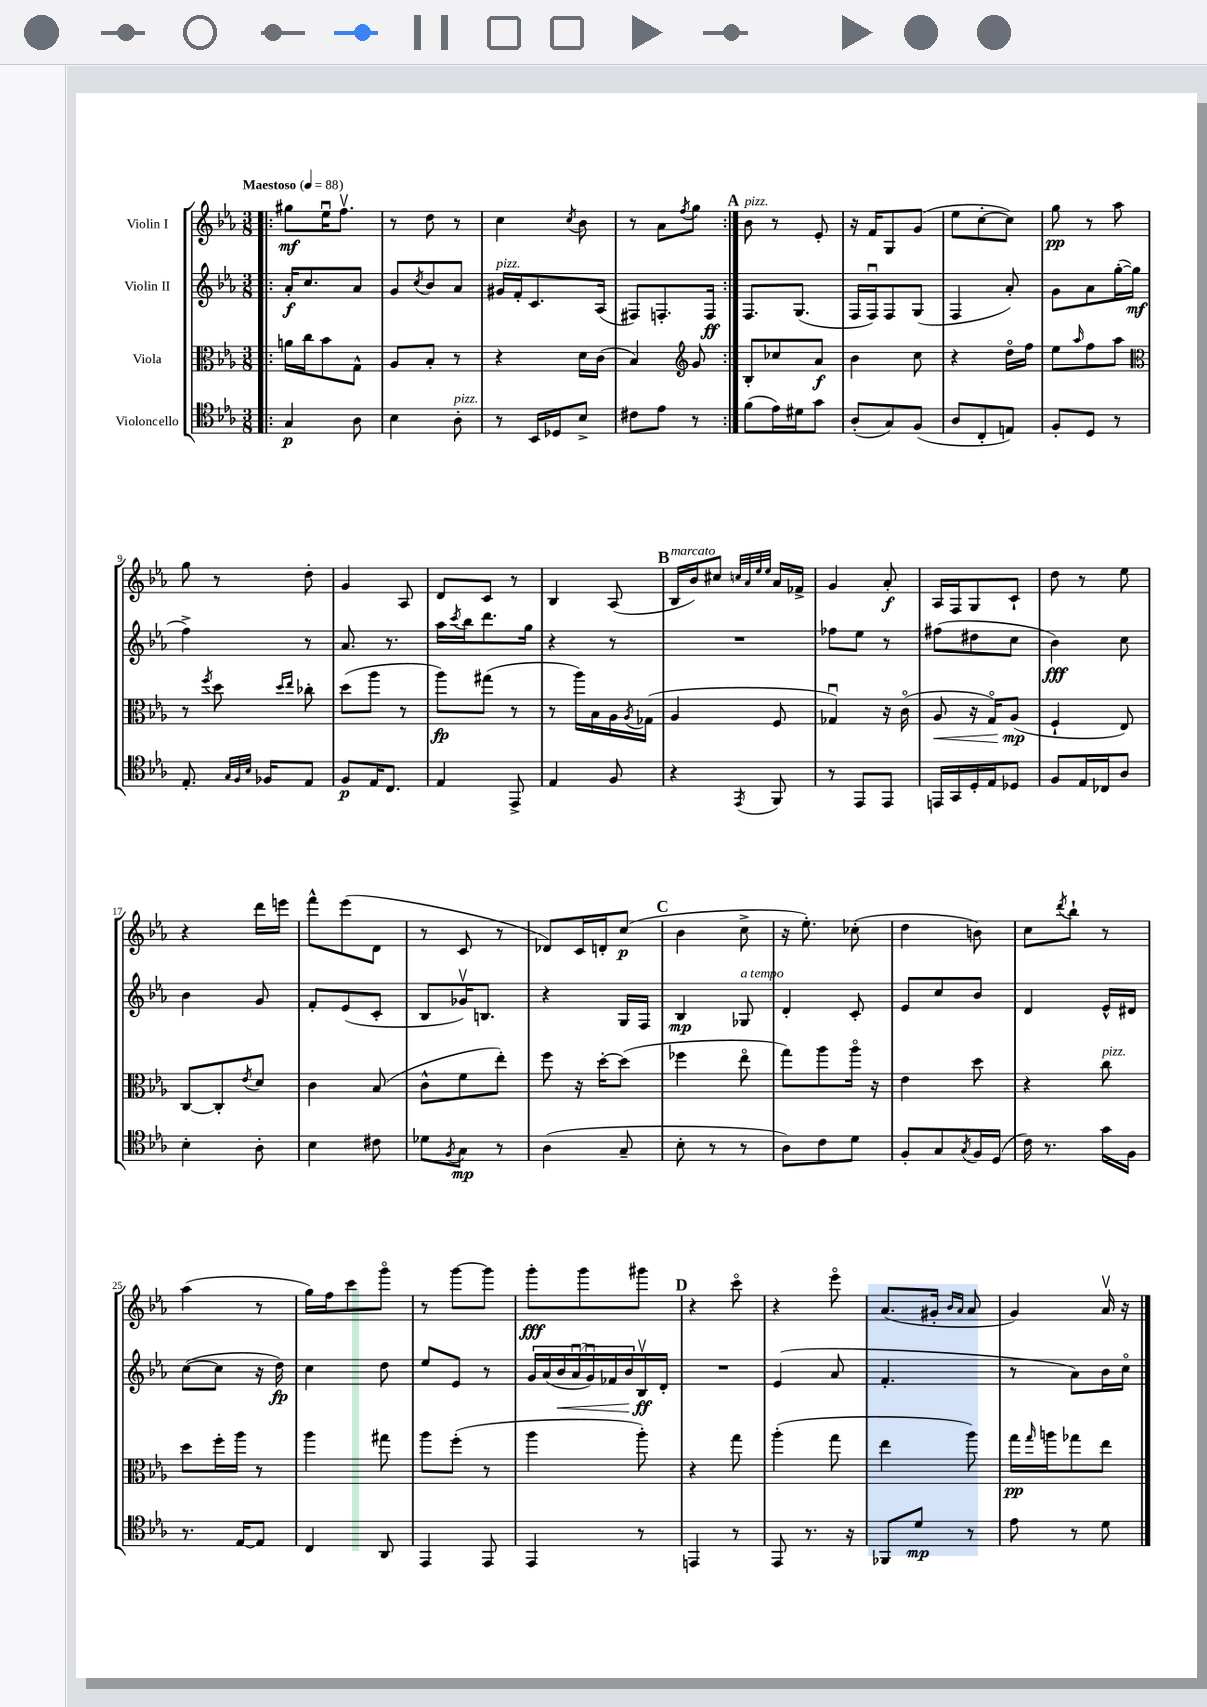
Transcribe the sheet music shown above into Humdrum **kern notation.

**kern	**dynam	**kern	**dynam	**kern	**dynam	**kern	**dynam
*part4	*part4	*part3	*part3	*part2	*part2	*part1	*part1
*staff4	*staff4	*staff3	*staff3	*staff2	*staff2	*staff1	*staff1
*I"Violoncello	*	*I"Viola	*	*I"Violin II	*	*I"Violin I	*
*clefC4	*	*clefC3	*	*clefG2	*	*clefG2	*
*k[b-e-a-]	*	*k[b-e-a-]	*	*k[b-e-a-]	*	*k[b-e-a-]	*
*M3/8	*	*M3/8	*	*M3/8	*	*M3/8	*
*MM88	*	*MM88	*	*MM88	*	*MM88	*
=1!|:	=1!|:	=1!|:	=1!|:	=1!|:	=1!|:	=1!|:	=1!|:
!	!	!	!	!	!	!LO:TX:a:B:t=Maestoso	!
4G/	p	16an\LL	.	16a-'/KL	f	8gg#X\L	mf
.	.	16cc\J	.	8.cc/	.	.	.
.	.	8b-\	.	.	.	16ee-u\K	.
.	.	.	.	.	.	8.ffv\J	.
8A-\	.	8G^^\J	.	8a-/J	.	.	.
=2	=2	=2	=2	=2	=2	=2	=2
4B-\	.	8A-/L	.	8g/L	.	8r	.
.	.	.	.	8qcc/	.	.	.
.	.	8B-'/J	.	8b-/	.	8dd\	.
!LO:TX:a:i:t=pizz.	!	!	!	!	!	!	!
8A-'\	.	8r	.	8a-/J	.	8r	.
=3	=3	=3	=3	=3	=3	=3	=3
!	!	!	!	!LO:TX:a:i:t=pizz.	!	!	!
8r	.	4r	.	16g#X/LL	.	4cc\	.
.	.	.	.	16f'/J	.	.	.
16BB-/LL	.	.	.	8.c/	.	.	.
16D-X/J	.	.	.	.	.	.	.
.	.	.	.	.	.	8qcc/	.
8B-^/J	.	16d\LL	.	.	.	8b-\	.
.	.	(16c\JJ	.	(16A-/Jk	.	.	.
=4	=4	=4	=4	=4	=4	=4	=4
8c#X\L	.	4B-/)	.	8F#X/L)	.	8r	.
8e-\J	.	.	.	8.Fn'/	.	8a-\L	.
*	*	*clefG2	*	*	*	*	*
.	.	.	.	.	.	8qff/	.
8r	.	8g/	.	.	.	8gg\J	.
.	.	.	.	16F/Jk	ff	.	.
!!LO:REH:place=s1:t=A
=5:|!	=5:|!	=5:|!	=5:|!	=5:|!	=5:|!	=5:|!	=5:|!
!	!	!	!	!	!	!LO:TX:a:i:t=pizz.	!
(8f\L	.	8B-'/L	.	8.F/L	.	8b-\	.
16e-\L)	.	8cc-X/	.	.	.	8r	.
16d#X\J	.	.	.	(8.G/J	.	.	.
8g\J	.	8a-/J	f	.	.	8e-'/	.
=6	=6	=6	=6	=6	=6	=6	=6
(8A-'/L	.	4b-\	.	16F/LL	.	16r	.
.	.	.	.	16Fu/J)	.	16f/KL	.
8G/)	.	.	.	8F/	.	8G/	.
(8F/J	.	8cc\	.	(8G/J	.	(8g/J	.
=7	=7	=7	=7	=7	=7	=7	=7
8A-/L	.	4r	.	4F/	.	8ee-\L	.
8C'/	.	.	.	.	.	[8cc'\	.
8En/J)	.	16dd\LL	.	8a-'/)	.	8cc\J])	.
.	.	16ff\JJ	.	.	.	.	.
=8	=8	=8	=8	=8	=8	=8	=8
8F'/L	.	8ee-\L	.	8g\L	.	8gg\	pp
.	.	16qqaa-/	.	.	.	.	.
8D/J	.	8ff\	.	8a-\	.	8r	.
8r	.	8aa-\J	.	([16gg'\L	.	8aa-\	.
.	.	.	.	16gg\JJ]	mf	.	.
!!LO:LB:g=z
=9	=9	=9	=9	=9	=9	=9	=9
*	*	*clefC3	*	*	*	*	*
8.E-'/	.	8r	.	4ff^\)	.	8gg\	.
.	.	8qff/	.	.	.	.	.
.	.	8dd\	.	.	.	8r	.
32qqG/LLL	.	.	.	.	.	.	.
32qqF/	.	.	.	.	.	.	.
32qqB-/JJJ	.	.	.	.	.	.	.
16F-X/KL	.	.	.	.	.	.	.
.	.	16qqdd/LL	.	.	.	.	.
.	.	16qqee-/JJ	.	.	.	.	.
8E-/J	.	8cc-X'\	.	8r	.	8dd'\	.
=10	=10	=10	=10	=10	=10	=10	=10
8F/L	p	(8dd\L	.	8.a-/	.	4g/	.
16E-/K	.	8aa-\J	.	.	.	.	.
8.C/J	.	.	.	8.r	.	.	.
.	.	8r	.	.	.	8A-/	.
=11	=11	=11	=11	=11	=11	=11	=11
4E-/	.	8aa-\L)	fp	16aa-\LL	.	8d/L	.
.	.	.	.	8qccc/	.	.	.
.	.	.	.	16bb-\J	.	.	.
.	.	(8gg#X\J	.	8.ddd\	.	8c/J	.
8EE-^/	.	8r	.	.	.	8r	.
.	.	.	.	16gg\Jk	.	.	.
=12	=12	=12	=12	=12	=12	=12	=12
4E-/	.	8r	.	4r	.	4B-/	.
.	.	16aa-\LL)	.	.	.	.	.
.	.	16B-\	.	.	.	.	.
8F/	.	16A-\	.	8r	.	(8A-/	.
.	.	8qA-/	.	.	.	.	.
.	.	(16G-X\JJ	.	.	.	.	.
!!LO:REH:place=s1:t=B
=13	=13	=13	=13	=13	=13	=13	=13
!	!	!	!	!	!	!LO:TX:a:i:t=marcato	!
4r	.	4A-/	.	4.r	.	16B-/LL	.
.	.	.	.	.	.	16b-/J)	.
.	.	.	.	.	.	8cc#X/J	.
.	.	.	.	.	.	32qqccn/LLL	.
.	.	.	.	.	.	32qqa-/	.
.	.	.	.	.	.	32qqee-/	.
8qEE-/	.	.	.	.	.	32qqee-/JJJ	.
8FF/	.	8F/	.	.	.	16a-/LL	.
.	.	.	.	.	.	16f-X^/JJ	.
=14	=14	=14	=14	=14	=14	=14	=14
8r	.	4G-Xu/)	.	8ff-X\L	.	4g/	.
8EE-/L	.	.	.	8ee-\J	.	.	.
8EE-/J	.	16r	.	8r	.	8a-'/	f
.	.	(16c\	.	.	.	.	.
=15	=15	=15	=15	=15	=15	=15	=15
!	!	!	!LO:HP:b	!	!	!	!
16EEn/LL	.	8A-/	<	(8ff#X\L	.	16A-/LL	.
16GG/	.	.	.	.	.	16F/J	.
16D'/	.	16r	.	8dd#X\	.	8G/	.
16E-/J	.	16G/KL)	.	.	.	.	.
8D-X/J	.	(8A-/J	mp	8cc\J	.	8c`/J	.
.	.	.	[	.	.	.	.
=16	=16	=16	=16	=16	=16	=16	=16
8F/L	.	4F`/	.	4b-\)	fff	8dd\	.
16E-/L	.	.	.	.	.	8r	.
16C-X/J	.	.	.	.	.	.	.
8A-/J	.	8E-/)	.	8cc\	.	8ee-\	.
!!LO:LB:g=z
=17	=17	=17	=17	=17	=17	=17	=17
4B-'\	.	[8C/L	.	4b-\	.	4r	.
.	.	8C'/]	.	.	.	.	.
.	.	8qe-/	.	.	.	.	.
8A-'\	.	8d/J	.	8g/	.	16ddd\LL	.
.	.	.	.	.	.	16eeen\JJ	.
=18	=18	=18	=18	=18	=18	=18	=18
4B-\	.	4c\	.	8f'/L	.	8fff^^\L	.
.	.	.	.	(8e-/	.	(8eee-\	.
8c#X\	.	(8B-/	.	8c'/J	.	8d\J	.
=19	=19	=19	=19	=19	=19	=19	=19
8d-X\L	.	8c^^\L	.	8B-/L	.	8r	.
8qF/	.	.	.	.	.	.	.
8G\J	mp	8f\	.	16g-Xv/K)	.	8c/	.
.	.	.	.	8.Bn/J	.	.	.
8r	.	8ee-'\J)	.	.	.	8r	.
=20	=20	=20	=20	=20	=20	=20	=20
(4A-\	.	8ff\	.	4r	.	8d-X/L)	.
.	.	16r	.	.	.	16c/L	.
.	.	[16dd'\KL	.	.	.	16dn'/J	.
8G~/	.	(8dd\J]	.	16G/LL	.	(8cc/J	p
.	.	.	.	16F/JJ	.	.	.
!!LO:REH:place=s1:t=C
=21	=21	=21	=21	=21	=21	=21	=21
8B-'\	.	4ff-X\	.	4B-/	mp	4b-\	.
8r	.	.	.	.	.	.	.
!	!	!	!	!LO:TX:a:i:t=a tempo	!	!	!
8r	.	8ee-\	.	8G-X/	.	8cc^\	.
=22	=22	=22	=22	=22	=22	=22	=22
8A-\L)	.	8gg\L)	.	4d'/	.	16r	.
.	.	.	.	.	.	8.ee-'\)	.
8c\	.	8aa-\	.	.	.	.	.
8d\J	.	16aa-\Jk	.	8c'/	.	(8cc-X'\	.
.	.	16r	.	.	.	.	.
=23	=23	=23	=23	=23	=23	=23	=23
8F'/L	.	4e-\	.	8e-/L	.	4dd\	.
8G/	.	.	.	8cc/	.	.	.
8qG/	.	.	.	.	.	.	.
16F/L	.	8dd\	.	8b-/J	.	8bn\)	.
(16D/JJ	.	.	.	.	.	.	.
=24	=24	=24	=24	=24	=24	=24	=24
16c\)	.	4r	.	4d/	.	8cc\L	.
8.r	.	.	.	.	.	.	.
.	.	.	.	.	.	8qddd/	.
.	.	.	.	.	.	8bb-`\J	.
!	!	!LO:TX:a:i:t=pizz.	!	!	!	!	!
16g\LL	.	8cc\	.	16e-^^/LL	.	8r	.
16F\JJ	.	.	.	16d#X/JJ	.	.	.
!!LO:LB:g=z
=25	=25	=25	=25	=25	=25	=25	=25
8.r	.	8dd\L	.	([8cc\L	.	(4aa-\	.
.	.	16ff'\L	.	8cc\J]	.	.	.
[16E-/KL	.	16aa-\JJ	.	.	.	.	.
8E-/J]	.	8r	.	16r	.	8r	.
.	.	.	.	16dd\)	fp	.	.
=26	=26	=26	=26	=26	=26	=26	=26
4C/	.	4aa-\	.	4cc\	.	16gg\LL)	.
.	.	.	.	.	.	16ff\J	.
.	.	.	.	.	.	8ccc\	.
8AA-/	.	8gg#X\	.	8dd\	.	8ggg\J	.
=27	=27	=27	=27	=27	=27	=27	=27
4EE-/	.	8aa-\L	.	8ee-/L	.	8r	.
.	.	(8ff'\J	.	8e-/J	.	[8ggg\L	.
8EE-/	.	8r	.	8r	.	8ggg\J]	.
=28	=28	=28	=28	=28	=28	=28	=28
4EE-/	.	4aa-\	.	28g/LL	.	8ggg'\L	fff
.	.	.	.	(28a-/	.	.	.
!	!	!	!	!	!LO:HP:b	!	!
.	.	.	.	28b-/	<	.	.
.	.	.	.	28a-u/	.	.	.
.	.	.	.	.	.	8ggg\	.
.	.	.	.	28gu/)	.	.	.
.	.	.	.	28f-X/	.	.	.
.	.	.	.	28b-/	.	.	.
8r	.	8aa-'\)	.	16B-v/	ff	8ggg#X\J	.
.	.	.	.	16d'/JJ	[	.	.
!!LO:REH:place=s1:t=D
=29	=29	=29	=29	=29	=29	=29	=29
4EEn/	.	4r	.	4.r	.	4r	.
8r	.	8gg\	.	.	.	8ccc\	.
=30	=30	=30	=30	=30	=30	=30	=30
8EE-/	.	(4aa-'\	.	(4e-/	.	4r	.
8.r	.	.	.	.	.	.	.
.	.	8gg\	.	8a-/	.	8eee-\	.
16r	.	.	.	.	.	.	.
=31	=31	=31	=31	=31	=31	=31	=31
8FF-X/L	.	4ee-\	.	4.f'/	.	(8.a-/L	.
8d/J	mp	.	.	.	.	.	.
.	.	.	.	.	.	16g#X'/Jk	.
.	.	.	.	.	.	16qqb-/LL	.
.	.	.	.	.	.	16qqa-/JJ	.
8r	.	8aa-\)	.	.	.	8a-/	.
=32	=32	=32	=32	=32	=32	=32	=32
8e-\	.	16gg\LL	pp	8r	.	4g/)	.
.	.	16qqgg/	.	.	.	.	.
.	.	16aan\J	.	.	.	.	.
8r	.	8gg-X\	.	8a-\L)	.	.	.
8d\	.	8ee-\J	.	16b-\L	.	16a-v/	.
.	.	.	.	16cc\JJ	.	16r	.
==	==	==	==	==	==	==	==
*-	*-	*-	*-	*-	*-	*-	*-
